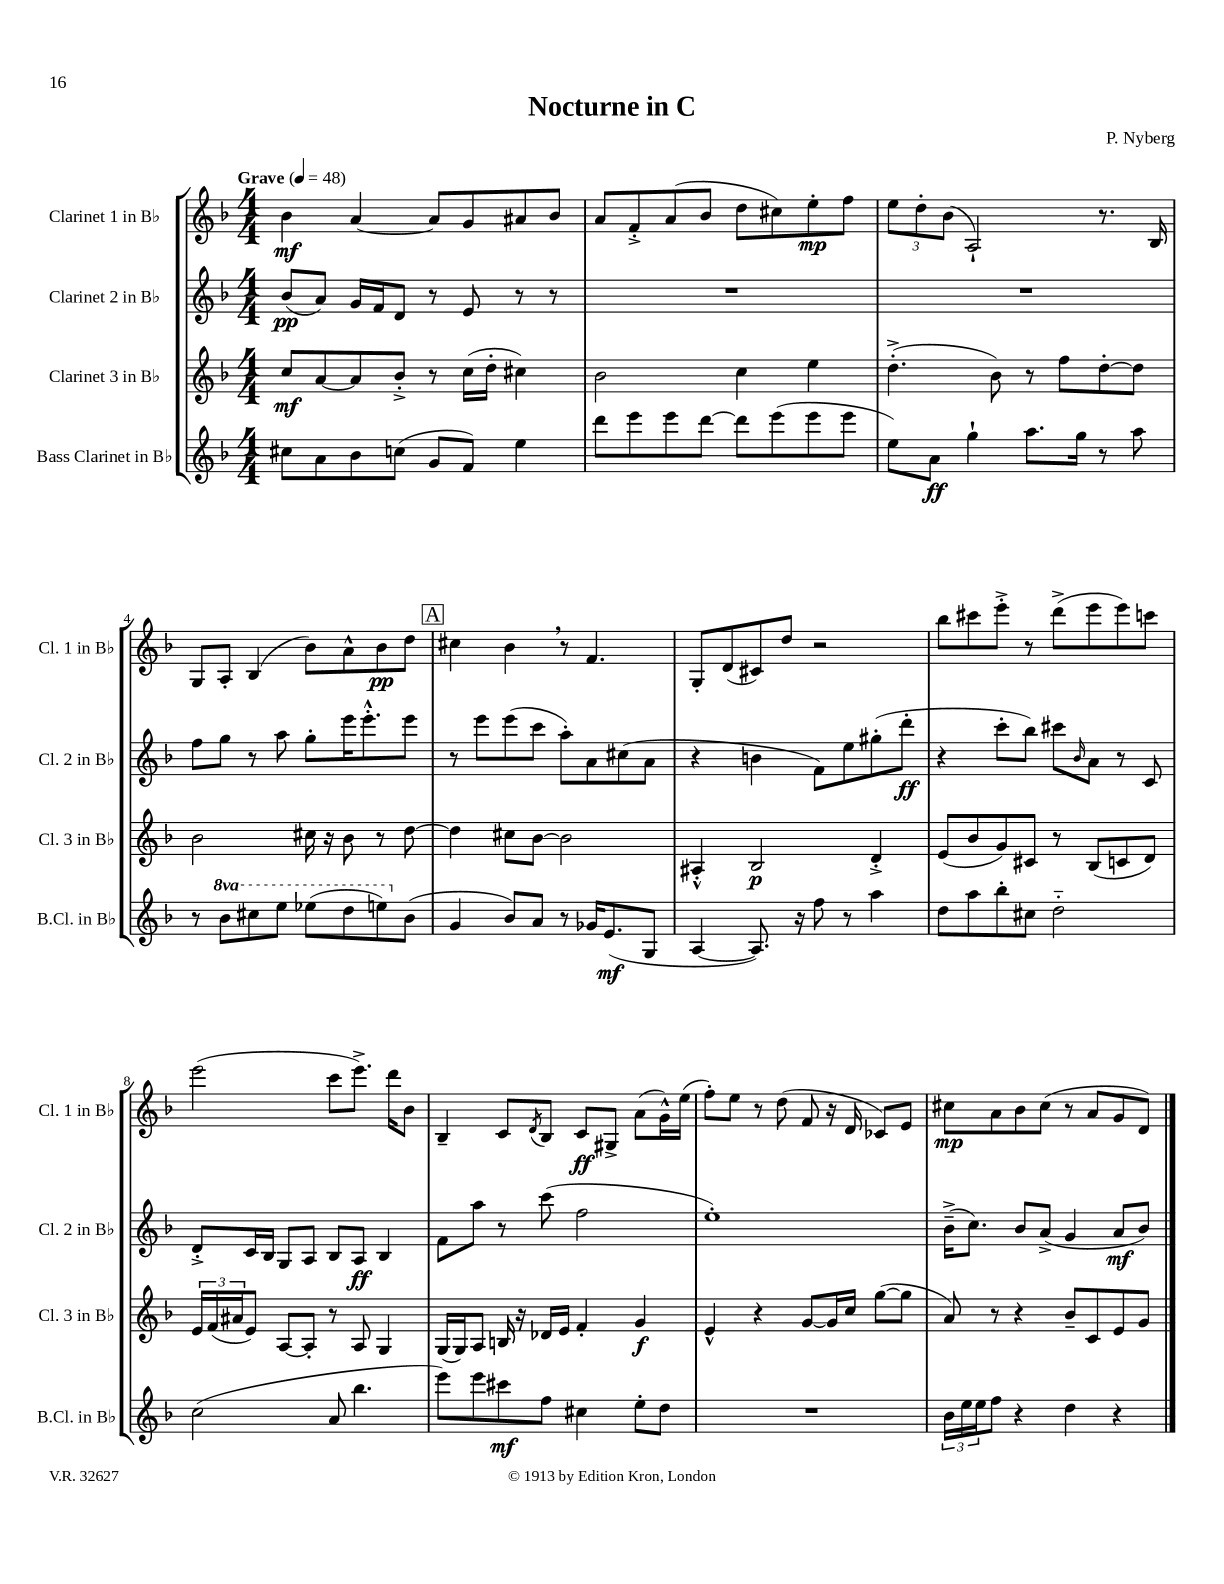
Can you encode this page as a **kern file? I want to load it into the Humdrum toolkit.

**kern	**kern	**kern	**kern
*staff4	*staff3	*staff2	*staff1
*clefG2	*clefG2	*clefG2	*clefG2
*k[b-]	*k[b-]	*k[b-]	*k[b-]
*M4/4	*M4/4	*M4/4	*M4/4
*MM48	*MM48	*MM48	*MM48
8cc#	8cc	(8b-	4b-
8a	[8a	8a)	.
8b-	8a]	16g	[4a
.	.	16f	.
(8cc	8b-'^	8d	.
8g	8r	8r	8a]
8f)	(16cc	8e	8g
.	16dd'	.	.
4ee	4cc#)	8r	8a#
.	.	8r	8b-
=	=	=	=
8ddd	2b-	1r	8a
8eee	.	.	8f'^
8eee	.	.	(8a
[8ddd	.	.	8b-
8ddd]	4cc	.	8dd
(8eee	.	.	8cc#)
8eee	4ee	.	8ee'
8eee	.	.	8ff
=	=	=	=
8ee)	(4.dd'^	1r	12ee
.	.	.	12dd'
8a	.	.	.
.	.	.	(12b-
4gg`	.	.	2A`)
.	8b-)	.	.
8.aa	8r	.	.
.	8ff	.	.
16gg	.	.	.
8r	[8dd'	.	8.r
8aa	8dd]	.	.
.	.	.	16B-
=	=	=	=
8r	2b-	8ff	8G
8bb-	.	8gg	8A'
8ccc#	.	8r	(4B-
8eee	.	8aa	.
(8eee-	16cc#	8gg'	8b-)
.	16r	.	.
8ddd	8b-	16eee	8a^^
.	.	8.eee'^^	.
8eee)	8r	.	8b-
(8b-	[8dd	8eee	8dd
=	=	=	=
4g	4dd]	8r	4cc#
.	.	8eee	.
8b-)	8cc#	(8eee	4b-
8a	[8b-	8ccc	.
8r	2b-]	8aa')	8r
16g-	.	8a	4.f
(8.e	.	.	.
.	.	(8cc#	.
8G	.	8a	.
=	=	=	=
[4A	4A#'^^	4r	8G'
.	.	.	(8d
8.A])	2B-	4b	8c#)
.	.	.	8dd
16r	.	.	.
8ff	.	8f)	2r
8r	.	8ee	.
4aa	4d'^	(8gg#'	.
.	.	8ddd'	.
=	=	=	=
8dd	(8e	4r	8bb-
8aa	8b-	.	8ccc#
8bb-'	8g)	8ccc'	8eee'^
8cc#	8c#	8bb-)	8r
2dd'~	8r	8ccc#	(8ddd^
.	.	16qqb-	.
.	(8B-	8a	8eee
.	8c	8r	8eee)
.	8d)	8c	8ccc
=	=	=	=
(2cc	24e	8d'^	(2eee
.	(24f	.	.
.	24a#	.	.
.	8e)	16c	.
.	.	16B-	.
.	[8A	8G	.
.	8A']	8A	.
8a	8r	8B-	8ccc
4.bb-	8A	8A	8.eee^)
.	4G	4B-	.
.	.	.	16ddd
.	.	.	8b-
=	=	=	=
8eee)	(16G	8f	4B-~
.	16G)	.	.
8eee	8A	8aa	.
8ccc#	16B	8r	8c
.	16r	.	.
.	.	.	8qd
8ff	16d-	(8ccc	8B-
.	16e	.	.
4cc#	4f'	2ff	8c
.	.	.	8G#^
8ee'	4g	.	(8a
8dd	.	.	16g^^)
.	.	.	(16ee
=	=	=	=
1r	4e^^	1ee')	8ff')
.	.	.	8ee
.	4r	.	8r
.	.	.	(8dd
.	[8g	.	8f
.	16g]	.	16r
.	16cc	.	16d
.	([8gg	.	8c-)
.	8gg]	.	8e
=	=	=	=
24b-	8a)	(16b-~^	8cc#
24ee	.	.	.
.	.	8.cc)	.
24ee	.	.	.
8ff	8r	.	8a
4r	4r	8b-	8b-
.	.	(8a^	(8cc#
4dd	8b-~	4g	8r
.	8c	.	8a
4r	8e	8a	8g
.	8g	8b-)	8d)
==	==	==	==
*-	*-	*-	*-
